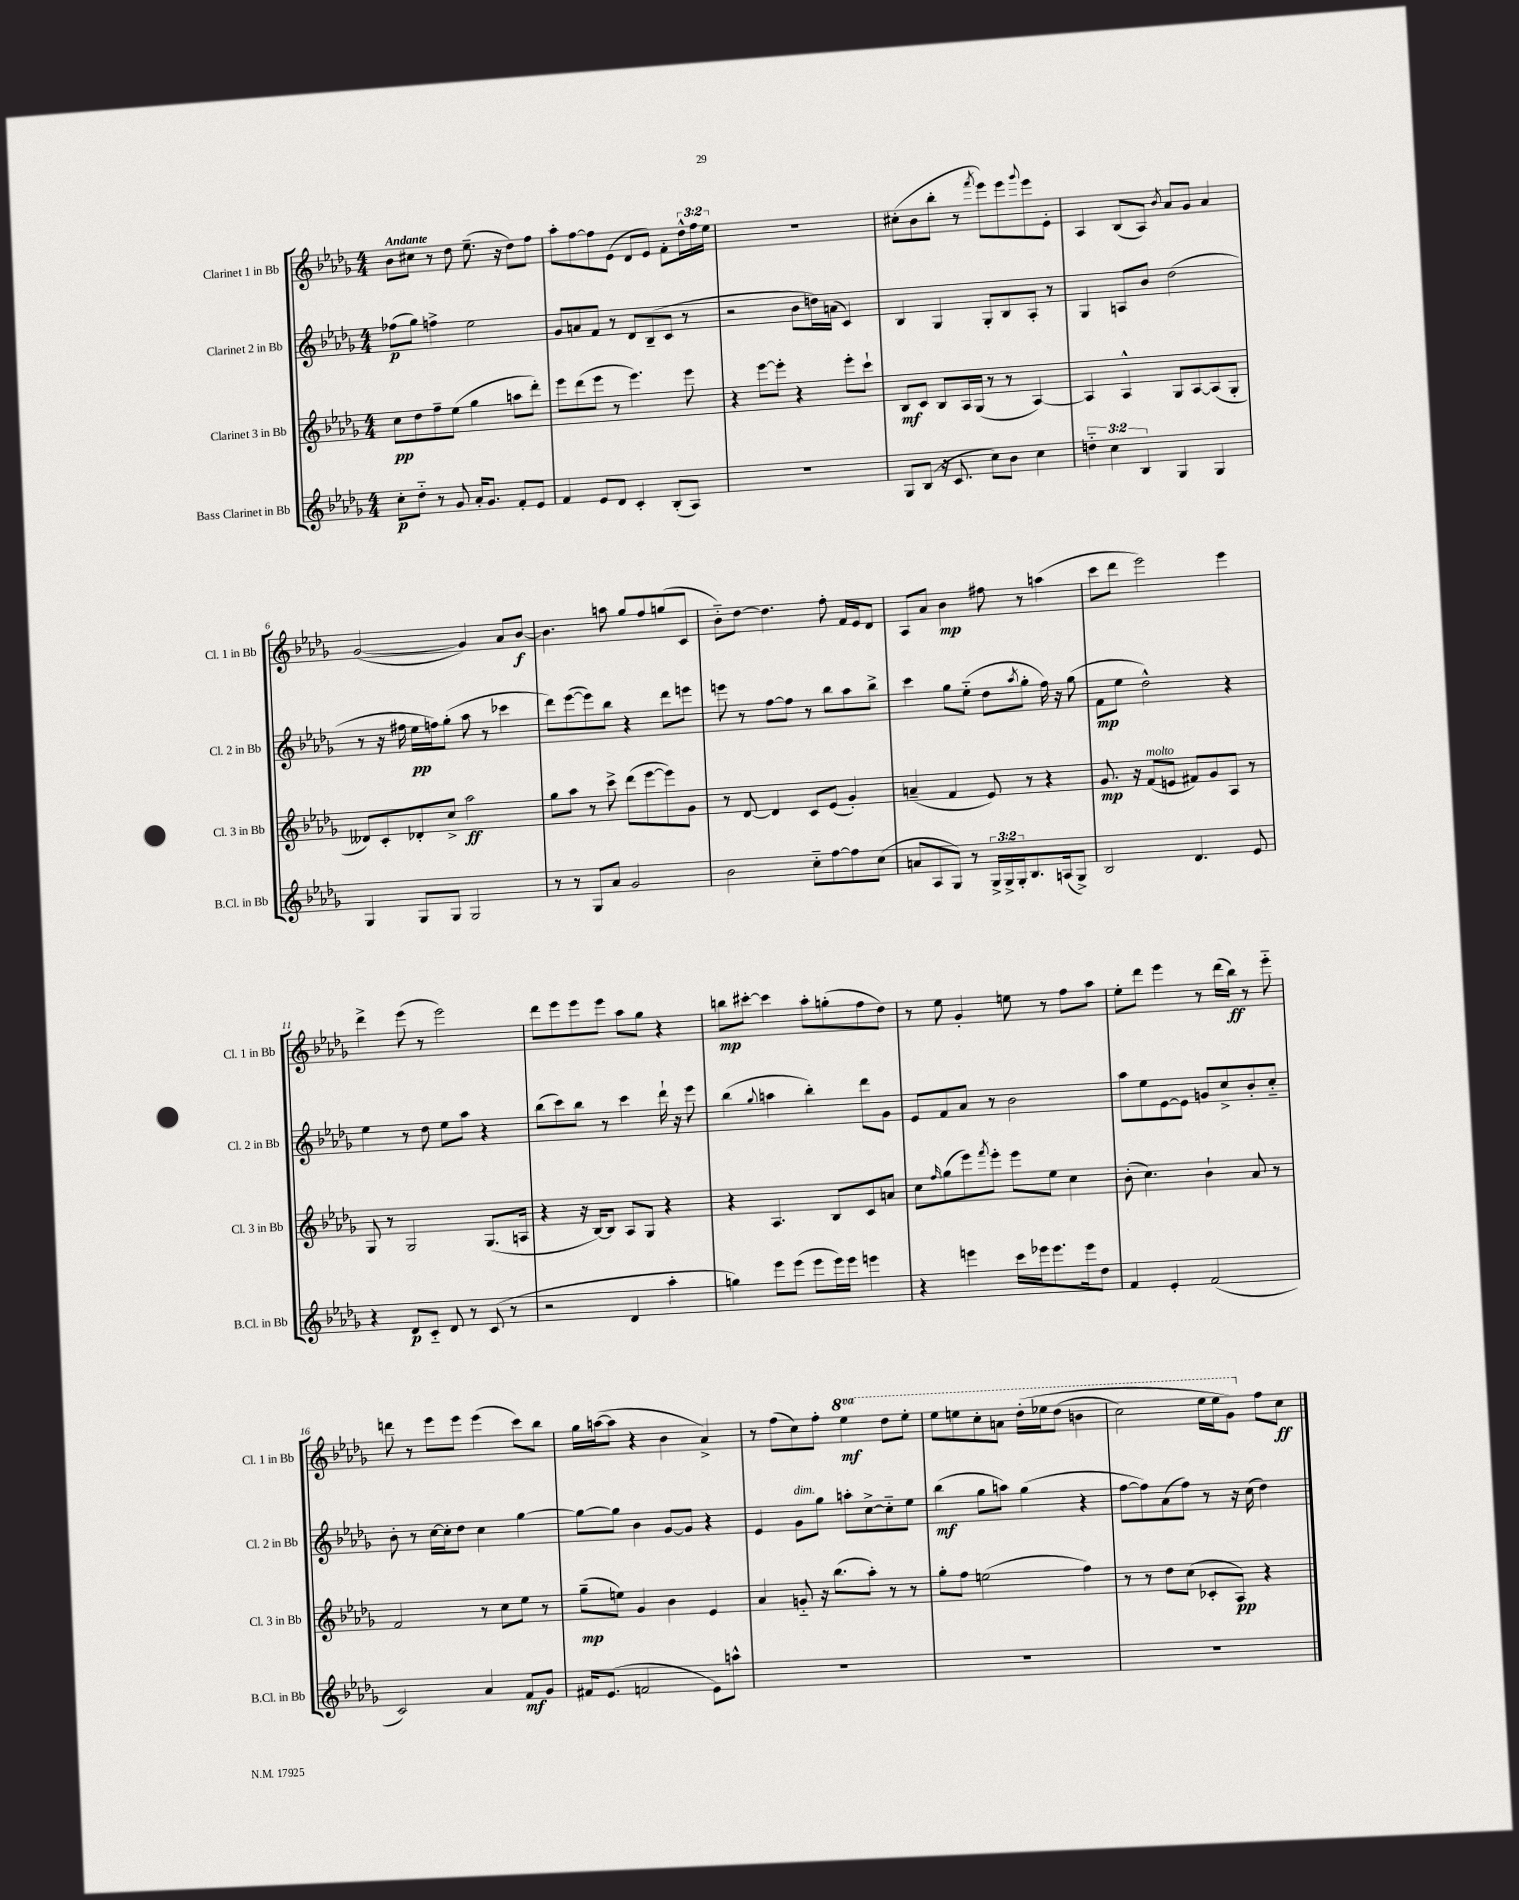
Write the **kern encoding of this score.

**kern	**kern	**kern	**kern
*staff4	*staff3	*staff2	*staff1
*clefG2	*clefG2	*clefG2	*clefG2
*k[b-e-a-d-g-]	*k[b-e-a-d-g-]	*k[b-e-a-d-g-]	*k[b-e-a-d-g-]
*M4/4	*M4/4	*M4/4	*M4/4
8cc'\L	8cc\L	(8ff-\L	8b-\L
8dd-'~\J	8dd-\	8gg-\J)	8cc#\J
8r	8ff~\	4ff^\	8r
8g-/	(8ee-\J	.	8dd-\
16a-'/LK	4gg-\	2ee-\	(8.ee-~\
8.g-/J	.	.	.
.	.	.	16r
8f'/L	8aa\L	.	8dd-\L)
8e-/J	8ddd-'\J)	.	8ff\J
=	=	=	=
4f/	8eee-\L	8g-/L	8aa-'\L
.	(8ddd-\	8a/	[8ff\
8e-/L	8eee-\J	8f/J	8ff\]
8d-/J	8r	8r	(8e-\J
4c'/	4.eee-\)	8d-/L	8d-/L
.	.	(8B-~/	8e-/J)
(8B-'/L	.	8c/J	8f'\L
8A-/J)	8eee-\	8r	24dd-^^\L
.	.	.	24ff\
.	.	.	24ee-\JJ
=	=	=	=
1r	4r	2r	1r
.	[8eee-\L	.	.
.	8eee-'\]J	.	.
.	4r	8b-\L	.
.	.	16dd\L)	.
.	.	(16a\JJ	.
.	8eee-'\L	4c/)	.
.	8ccc`\J	.	.
=	=	=	=
8G-/L	8B-/L	4B-/	(8cc#'\L
(8B-/J	8c/J	.	8b-\
16r	8B-/L	4G-/	8bb-'\J
8.c/	.	.	.
.	16A-/L	.	8r
.	(16G-/JJ	.	.
.	.	.	8qfff/
8cc\L)	8r	8G-'/L	8eee-\L)
8b-\J	8r	8B-/	8eee-\
.	.	.	8qqggg-/
4cc\	[4A-/)	8A-'/J	8eee-\
.	.	8r	8e-'\J
=	=	=	=
6dd'~\	4A-/]	4G-/	4A-/
6cc\	.	.	.
.	4A-^^/	8A/L	(8B-/L
6B-/	.	.	.
.	.	8b-/J	8A-/J)
.	.	.	8qb-/
4G-/	8G-/L	(2dd-\	8a-/L
.	[8A-/	.	8g-/J
4G-/	(8A-/]	.	4a-/
.	8G-'/J	.	.
=	=	=	=
4G-/	8d--/L)	8r	([2g-/
.	8c'/	16r	.
.	.	16ff#\	.
8G-/L	8d-'/	16ee-\LL	.
.	.	16ff\J)	.
8G-/J	8cc^/J	(8gg-'\J	.
2G-/	2aa-\	8aa-\	4g-/])
.	.	8r	.
.	.	4ccc-\	8a-/L
.	.	.	[8b-/J
=	=	=	=
8r	8gg-\L	8ddd-\L)	4.b-\]
8r	8aa-\J	([8eee-\	.
8G-/L	8r	8eee-\])	.
8a-/J	8ccc^\	8bb-\J	8aa\
2g-/	(8ddd-\L	4r	8gg-/L
.	[8eee-\	.	8ff/
.	8eee-\])	8ddd-\L	(8gg/
.	8g-\J	8eee\J	8c/J
=	=	=	=
2b-\	8r	8eee\	8b-'~\L)
.	[8d-/	8r	[8dd-\J
.	4d-/]	[8ff\L	4.dd-\]
.	.	8ff\]J	.
8cc'~\L	8c/L	8r	.
[8ff\	(8e-/J	8bb-\L	8ff'\
8ff\]	4g-'/)	8aa-\	16f/LL
.	.	.	16e-/J
(8cc\J	.	8bb-^\J	8d-/J
=	=	=	=
8a/L	(4a~/	4ccc\	8A-/L
8A-/	.	.	8a-/J
8G-/J)	4f/	8gg-\L	4b-\
8r	.	(8ee-'~\J	.
24G-^/LL	8e-/)	8dd-\L	8ff#\
24G-^/	.	.	.
24G-'/J	.	.	.
.	.	8qaa-/	.
8.B-/	8r	8gg-'\J	8r
.	4r	16ff\)	(4aa\
(16A/k	.	16r	.
8G-^/J)	.	(8gg-\	.
=	=	=	=
2B-/	8.g-/	8f\L	8ccc\L
.	.	8ee-\J	8ddd-\J
.	16r	.	.
.	(8f/L	2dd-^^\)	2eee-\)
.	8e/J	.	.
4.d-/	8f#/L)	.	.
.	8g-/	.	.
.	8A-/J	4r	4eee-\
8e-/	8r	.	.
=	=	=	=
4r	8G-/	4ee-\	4ddd-^\
.	8r	.	.
8d-/L	2G-/	8r	(8eee-\
8c'~/J	.	8dd-\	8r
8d-/	.	8ee-\L	2eee-\)
8r	.	8aa-\J	.
(8c/	(8.G-/L	4r	.
8r	.	.	.
.	16A/Jk	.	.
=	=	=	=
2r	4r	(8bb-\L	8ddd-\L
.	.	8ccc\)	8eee-\
.	16r	8bb-\J	8eee-\
.	[16B-/LK)	.	.
.	8B-/]J	8r	8eee-\J
4d-/	8A-/L	4ccc\	8aa-\L
.	8G-/J	.	8gg-\J
4aa-'\	4r	16ddd-`\	4r
.	.	16r	.
.	.	8eee-\	.
=	=	=	=
4gg\)	4r	(4bb-\	8bb\L
.	.	.	[8ccc#'\J
.	.	8qqgg-/	.
8eee-\L	4.A-/	4aa\	4ccc#\]
(8eee-\J	.	.	.
8eee-\L	.	4bb-'\)	8aa-'\L
16eee-\L)	8B-/L	.	(8gg'\
16eee-\JJ	.	.	.
4eee\	8c/	8ddd-\L	8ff\
.	8a/J	8g-\J	8dd-\J)
=	=	=	=
4r	8cc\L	8e-/L	8r
.	16qqff/	.	.
.	(8gg-\	8f/	8ee-\
4eee\	8eee-\)	8a-/J	4g-'/
.	8qfff/	.	.
.	8eee-'\J	8r	.
16ccc\LL	8eee-\L	2b-\	8ee\
16eee-\J	.	.	.
8.eee-\	8ee-\J	.	8r
.	4cc\	.	8ff\L
16eee-\k	.	.	.
8dd-\J	.	.	8aa-\J
=	=	=	=
4f/	(8b-'\	8aa-\L	8ee-'\L
.	4.cc\)	8ee-\	8ddd-\J
4e-'/	.	[8e-\	4eee-\
.	.	8e-\]J	.
(2f/	4b-`\	8g/L	8r
.	.	8cc^/	(16ddd-\LL
.	.	.	16bb-\JJ)
.	8a-/	8b-'/	8r
.	8r	8cc'~/J	8eee-'~\
=	=	=	=
2c/)	2f/	8b-'\	8ddd\
.	.	8r	8r
.	.	[16cc\LL	8eee-\L
.	.	16cc'\]J	.
.	.	8dd-\J	8eee-\J
4a-/	8r	4cc\	(4eee-\
.	8cc\L	.	.
8f/L	8ee-\J	[4gg-\	8ccc\L)
8g-/J	8r	.	8bb-\J
=	=	=	=
16f#/LK	(8gg-~\L	8gg-\_L	16gg-\LL
(8.e-/J	.	.	([16aa\J
.	8ee\J)	8gg-\]J	8aa\]J
2f/	4g-/	4b-\	4r
.	4b-\	[8g-/L	4b-\
.	.	8g-/]J	.
8e-\L)	4e-/	4r	4a-^/)
8aa^^\J	.	.	.
=	=	=	=
1r	4a-/	4e-/	8r
.	.	.	(8ff\L
.	8g'~/	8g-\L	8cc\)
.	16r	8gg-\J	8ff'\J
.	(8.bb-\L	.	.
.	.	8aa'\L	4eee-\
.	8aa-'\J)	[8cc^\	.
.	8r	8cc'~\]	8ddd-\L
.	8r	8ee-\J	8eee-'\J
=	=	=	=
1r	8gg-'\L	(4bb-\	8eee-\L
.	8ff\J	.	8eee\
.	(2ee\	8gg-\L	8ccc'\
.	.	8aa\J)	8aa\J
.	.	(4gg-\	&(16ddd-'\LL
.	.	.	16eee-\J
.	.	.	(8ddd-\J
.	4ff\)	4r	4bb\
=	=	=	=
1r	8r	[8ff\L	2ccc\)
.	8r	8ff\])	.
.	8dd-\L	(8a-\	.
.	(8cc\J	8ff\J)	.
.	8c-'/L	8r	16eee-\LL
.	.	.	16eee-\J
.	8A-/J)	16r	8gg-\J&)
.	.	(16cc\	.
.	4r	4dd-\)	8ff\L
.	.	.	8cc\J
==	==	==	==
*-	*-	*-	*-
